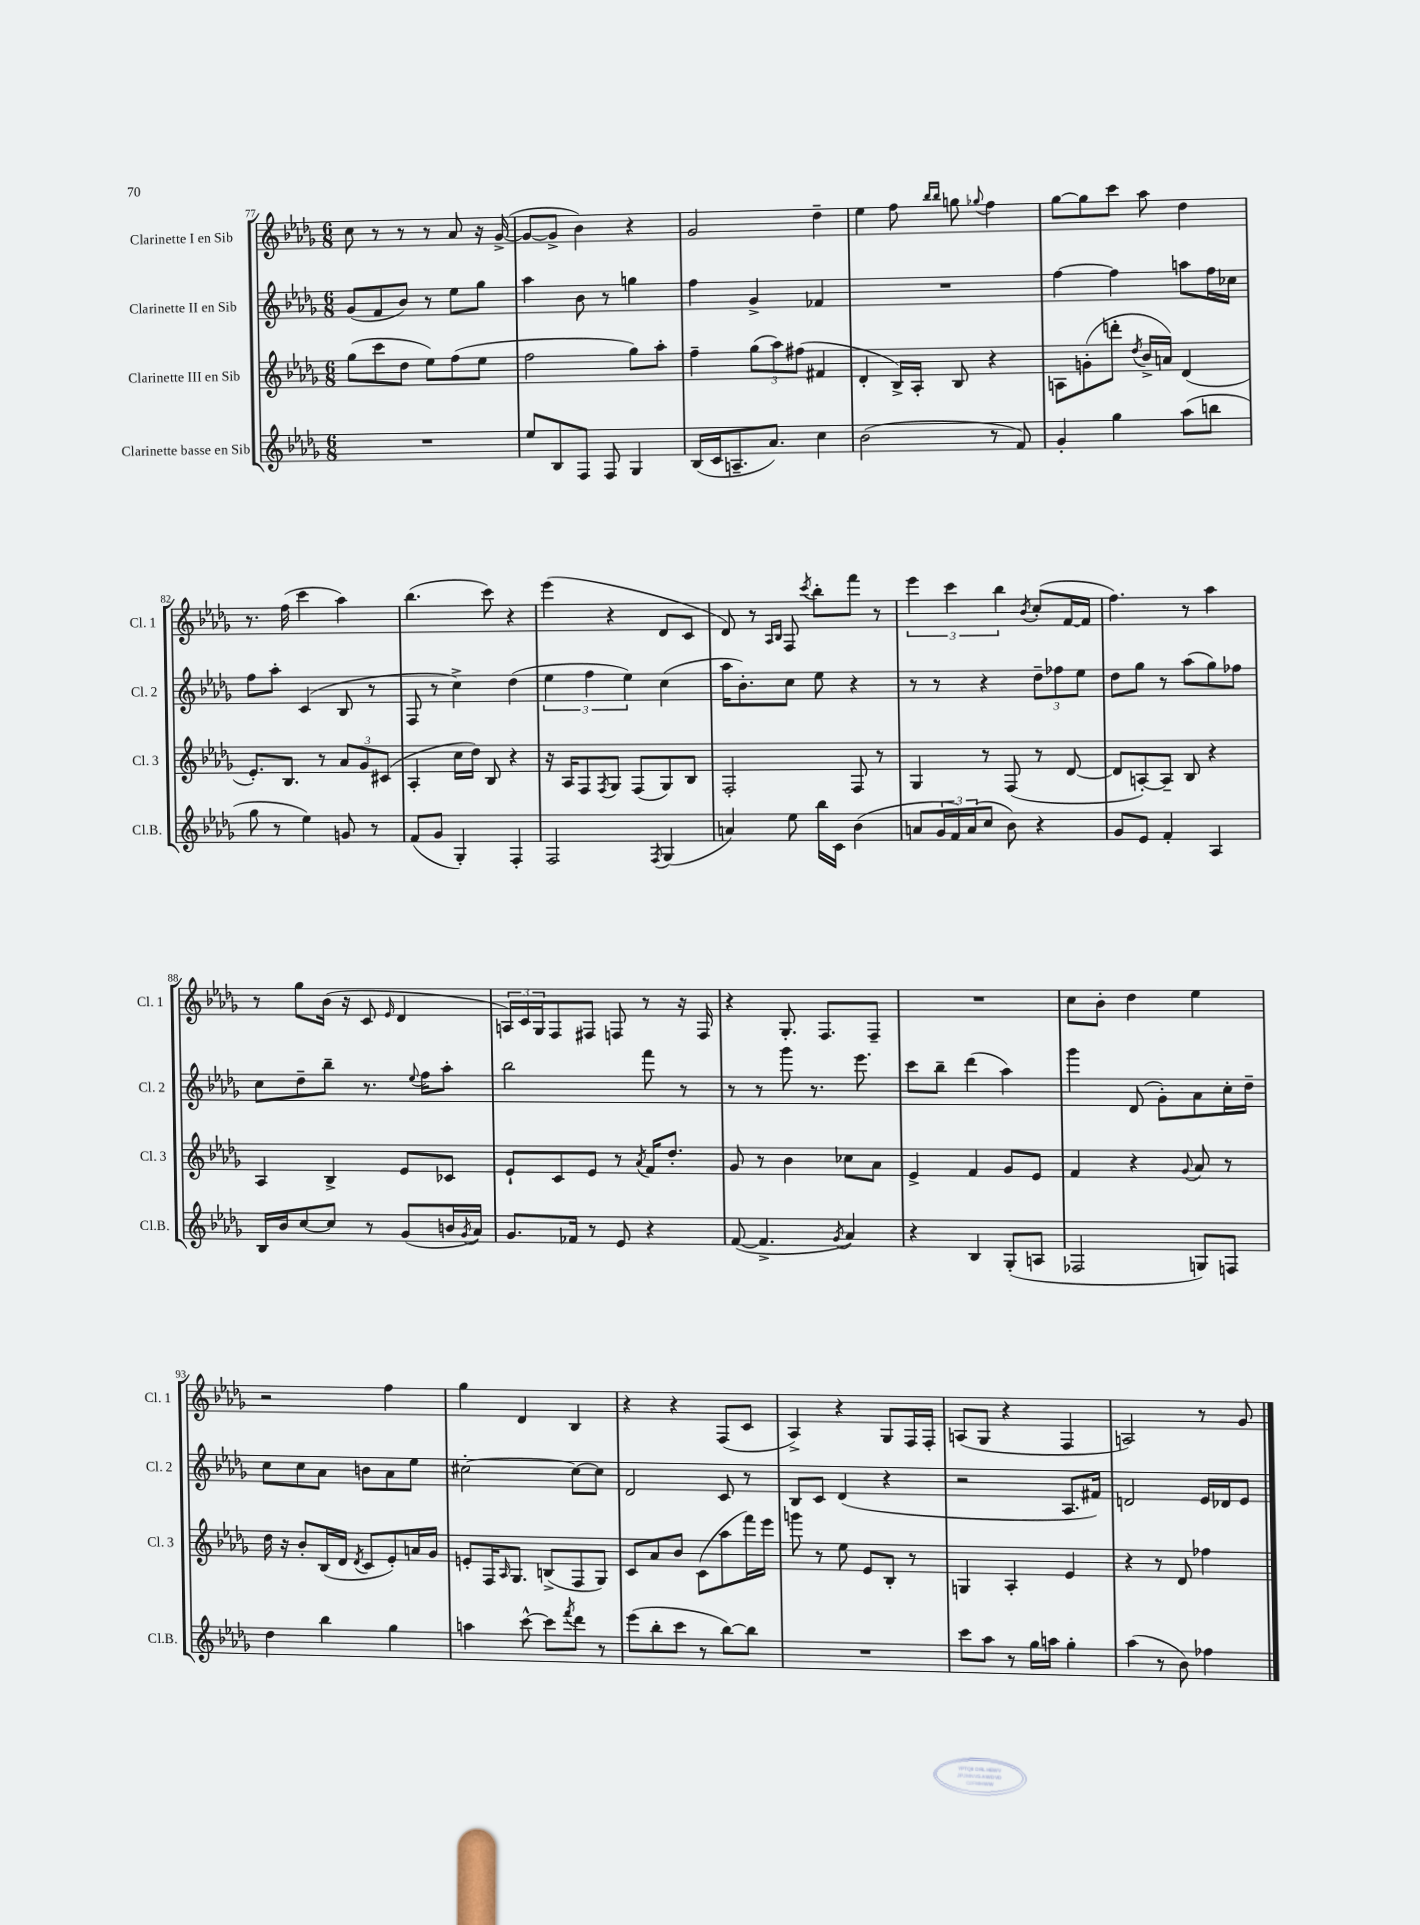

**kern	**kern	**kern	**kern
*part4	*part3	*part2	*part1
*staff4	*staff3	*staff2	*staff1
*I"Clarinette basse en Sib	*I"Clarinette III en Sib	*I"Clarinette II en Sib	*I"Clarinette I en Sib
*I'Cl.B.	*I'Cl. 3	*I'Cl. 2	*I'Cl. 1
*clefG2	*clefG2	*clefG2	*clefG2
*k[b-e-a-d-g-]	*k[b-e-a-d-g-]	*k[b-e-a-d-g-]	*k[b-e-a-d-g-]
*M6/8	*M6/8	*M6/8	*M6/8
=77	=77	=77	=77
2.r	(8gg-\L	(8g-/L	8cc\
.	8ccc\	8f/	8r
.	8dd-\J	8b-/J)	8r
.	8ee-\L)	8r	8r
.	(8ff\	8ee-\L	8a-/
.	8ee-\J	8gg-\J	16r
.	.	.	([16g-^/
=78	=78	=78	=78
8ee-/L	2ff\	4aa-\	8g-/L_
8B-/	.	.	8g-^/J]
8F/J	.	8b-\	4b-\)
8F/	.	8r	.
4G-/	8gg-\L)	4ggn\	4r
.	8aa-'\J	.	.
=79	=79	=79	=79
(16B-/LL	4ff~\	4ff\	2g-/
16c/J	.	.	.
8.An~/	.	.	.
.	(12gg-\L	4g-^/	.
8.a-/J)	.	.	.
.	12aa-\)	.	.
.	(12ff#X\J	.	.
4cc\	4f#X/	4f-X/	4dd-~\
=80	=80	=80	=80
(2b-\	4d-'/	2.r	4ee-\
.	16B-^/LL)	.	8ff\
.	16A-'/JJ	.	.
.	.	.	16qqbb-/LL
.	.	.	16qqbb-/JJ
.	8B-/	.	8ggn\
.	.	.	8qqgg-X/
8r	4r	.	4ff\
8f/)	.	.	.
=81	=81	=81	=81
4g-'/	8An\L	[4ff\	[8gg-\L
.	(8gn'\	.	8gg-\]
4gg-\	8dddn'\J	4ff\]	8ccc\J
.	8qdd-/	.	.
.	16b-^/LL	.	8aa-\
.	16an/JJ)	.	.
(8aa-\L	(4d-/	8aan\L	4dd-\
8bbn\J	.	16ff\L	.
.	.	16cc-X\JJ	.
!!LO:LB:g=z
=82	=82	=82	=82
8gg-\	8.e-'/L)	8ff\L	8.r
8r	.	8aa-'\J	.
.	8.B-/J	.	(16ff\
4ee-\)	.	(4c/	4ccc\
.	8r	.	.
8gn/	12a-/L	8B-/	4aa-\)
.	12g-/	.	.
8r	.	8r	.
.	(12c#X/J	.	.
=83	=83	=83	=83
(8f/L	4A-'/	8F/	(4.bb-\
8g-/J	.	8r	.
4G-'/)	16cc\LL	4cc^\)	.
.	16dd-\JJ)	.	.
.	8B-/	.	8ccc\)
4F'/	4r	(4dd-\	4r
=84	=84	=84	=84
2F/	16r	6ee-\	(4eee-\
.	16A-/KL	.	.
.	8F/	.	.
.	.	6ff\	.
.	8qF/	.	.
.	8G-/J	.	4r
.	.	6ee-\)	.
.	(8F/L	.	.
8qF/	.	.	.
(4G-/	8G-/)	(4cc\	8d-/L
.	8B-/J	.	8c/J
=85	=85	=85	=85
4an/)	2F'/	16aa-\KL	8d-/)
.	.	8.b-'\)	.
.	.	.	8r
.	.	.	16qqA-/LL
.	.	.	16qqB-/JJ
8ee-\	.	8cc\J	8F/
.	.	.	8qccc/
16bb-\LL	.	8ee-\	8bb-'\L
16c\JJ	.	.	.
(4b-\	8F/	4r	8fff\J
.	8r	.	8r
=86	=86	=86	=86
8an/L	4G-/	8r	6eee-\
24g-/L	.	8r	.
24f/)	.	.	6ccc\
(24a/J	.	.	.
8cc/J	8r	4r	.
.	.	.	6bb-\
8b-\)	(8F/	.	.
.	.	.	8qb-/
4r	8r	12dd-~\L	(8cc'/L
.	.	12ff-X\	.
.	[8d-/	.	[16f/L
.	.	12ee-\J	.
.	.	.	16f/JJ]
=87	=87	=87	=87
8g-/L	8d-/L]	8dd-\L	4.ff\)
8e-/J	[8An'/)	8gg-\J	.
4f'/	8A~/J]	8r	.
.	8B-/	(8aa-\L	8r
4A-/	4r	8gg-\)	4aa-\
.	.	8ff-X\J	.
!!LO:LB:g=z
=88	=88	=88	=88
16B-/LL	4A-/	8cc\L	8r
16b-/J	.	.	.
[8cc/	.	8dd-~\	8gg-\L
8cc/J]	4B-^/	8bb-~\J	(16b-\Jk
.	.	.	16r
8r	.	8.r	8c/
.	.	.	16qqe-/
(8g-/L	8e-/L	.	4d-/
.	.	8qqee-/	.
.	.	16ff\KL	.
16bn/L	8c-X/J	8aa-'\J	.
8qg-/	.	.	.
16a-/JJ)	.	.	.
=89	=89	=89	=89
8.g-/L	8e-`/L	2bb-\	24An/LL)
.	.	.	24c/
.	.	.	24G-/J
.	8c/	.	8F/
16f-X/Jk	.	.	.
8r	8e-/J	.	8F#X/J
8e-/	8r	.	8Fn/
.	8qa-/	.	.
4r	16f/KL	8fff\	8r
.	8.dd-'/J	.	.
.	.	8r	16r
.	.	.	16F/
=90	=90	=90	=90
([8f/	8g-/	8r	4r
4.f^/]	8r	8r	.
.	4b-\	8ggg-\	8.G-'/
.	.	8.r	.
.	.	.	8.F/L
8qg-/	.	.	.
4a-/)	8cc-X\L	.	.
.	.	8.eee-\	.
.	8a-\J	.	8F~/J
=91	=91	=91	=91
4r	4e-^/	8ccc\L	2.r
.	.	8bb-~\J	.
4B-/	4f/	(4ddd-\	.
(8G-'/L	8g-/L	4aa-\)	.
8An/J	8e-/J	.	.
=92	=92	=92	=92
2F-X/	4f/	4ggg-\	8cc\L
.	.	.	8b-'\J
.	4r	(8d-/	4dd-\
.	.	8g-'\L)	.
.	8qqg-/	.	.
8Gn/L)	8a-/	8a-\	4ee-\
8Fn/J	8r	16cc'\L	.
.	.	16dd-~\JJ	.
!!LO:LB:g=z
=93	=93	=93	=93
4dd-\	16dd-\	8cc\L	2r
.	16r	.	.
.	8b-'/L	8cc\	.
4bb-\	(16B-/L	8a-\J	.
.	16d-/JJ	.	.
.	8qd-/	.	.
.	8c/L	8bn\L	.
4gg-\	8e-'/)	8a-\	4ff\
.	16an/L	8ee-\J	.
.	16g-/JJ	.	.
=94	=94	=94	=94
4aan\	8en'/L	[2cc#X'\	4gg-\
.	16F/K	.	.
.	16qqA-/	.	.
.	8.G-/J	.	.
[8ccc^^\	.	.	4d-/
8ccc\L]	(8Bn^/L	.	.
8qfff/	.	.	.
8ddd-\J	8F/	8cc#\L_	4B-/
8r	8G-/J)	8cc#\J]	.
=95	=95	=95	=95
(8eee-\L	8c/L	2d-/	4r
8bb-'\	8a-/	.	.
8ccc\J	8b-/J	.	4r
8r	(8c\L	.	.
[8bb-\L)	8aa-\	8c/	(8F/L
8bb-\J]	16fff\L)	8r	8c/J
.	16eee-\JJ	.	.
=96	=96	=96	=96
2.r	8gggn\	8B-/L	4A-^/)
.	8r	8c/J	.
.	8ee-\	(4d-/	4r
.	8e-/L	.	.
.	8B-'/J	4r	8G-/L
.	8r	.	16F/L
.	.	.	16F'/JJ
=97	=97	=97	=97
8ccc\L	4Gn/	2r	(8An/L
8aa-\J	.	.	8G-/J
8r	4A-'/	.	4r
16gg-\LL	.	.	.
16aan\JJ	.	.	.
4gg-'\	4e-/	8.A-/L	4F/
.	.	16f#X/Jk)	.
=98	=98	=98	=98
(4aa-\	4r	2dn/	2An/)
8r	8r	.	.
8b-\)	8d-/	.	.
4ff-X\	4ff-X\	16e-/LL	8r
.	.	16d-X/J	.
.	.	8e-/J	8g-/
==	==	==	==
*-	*-	*-	*-
